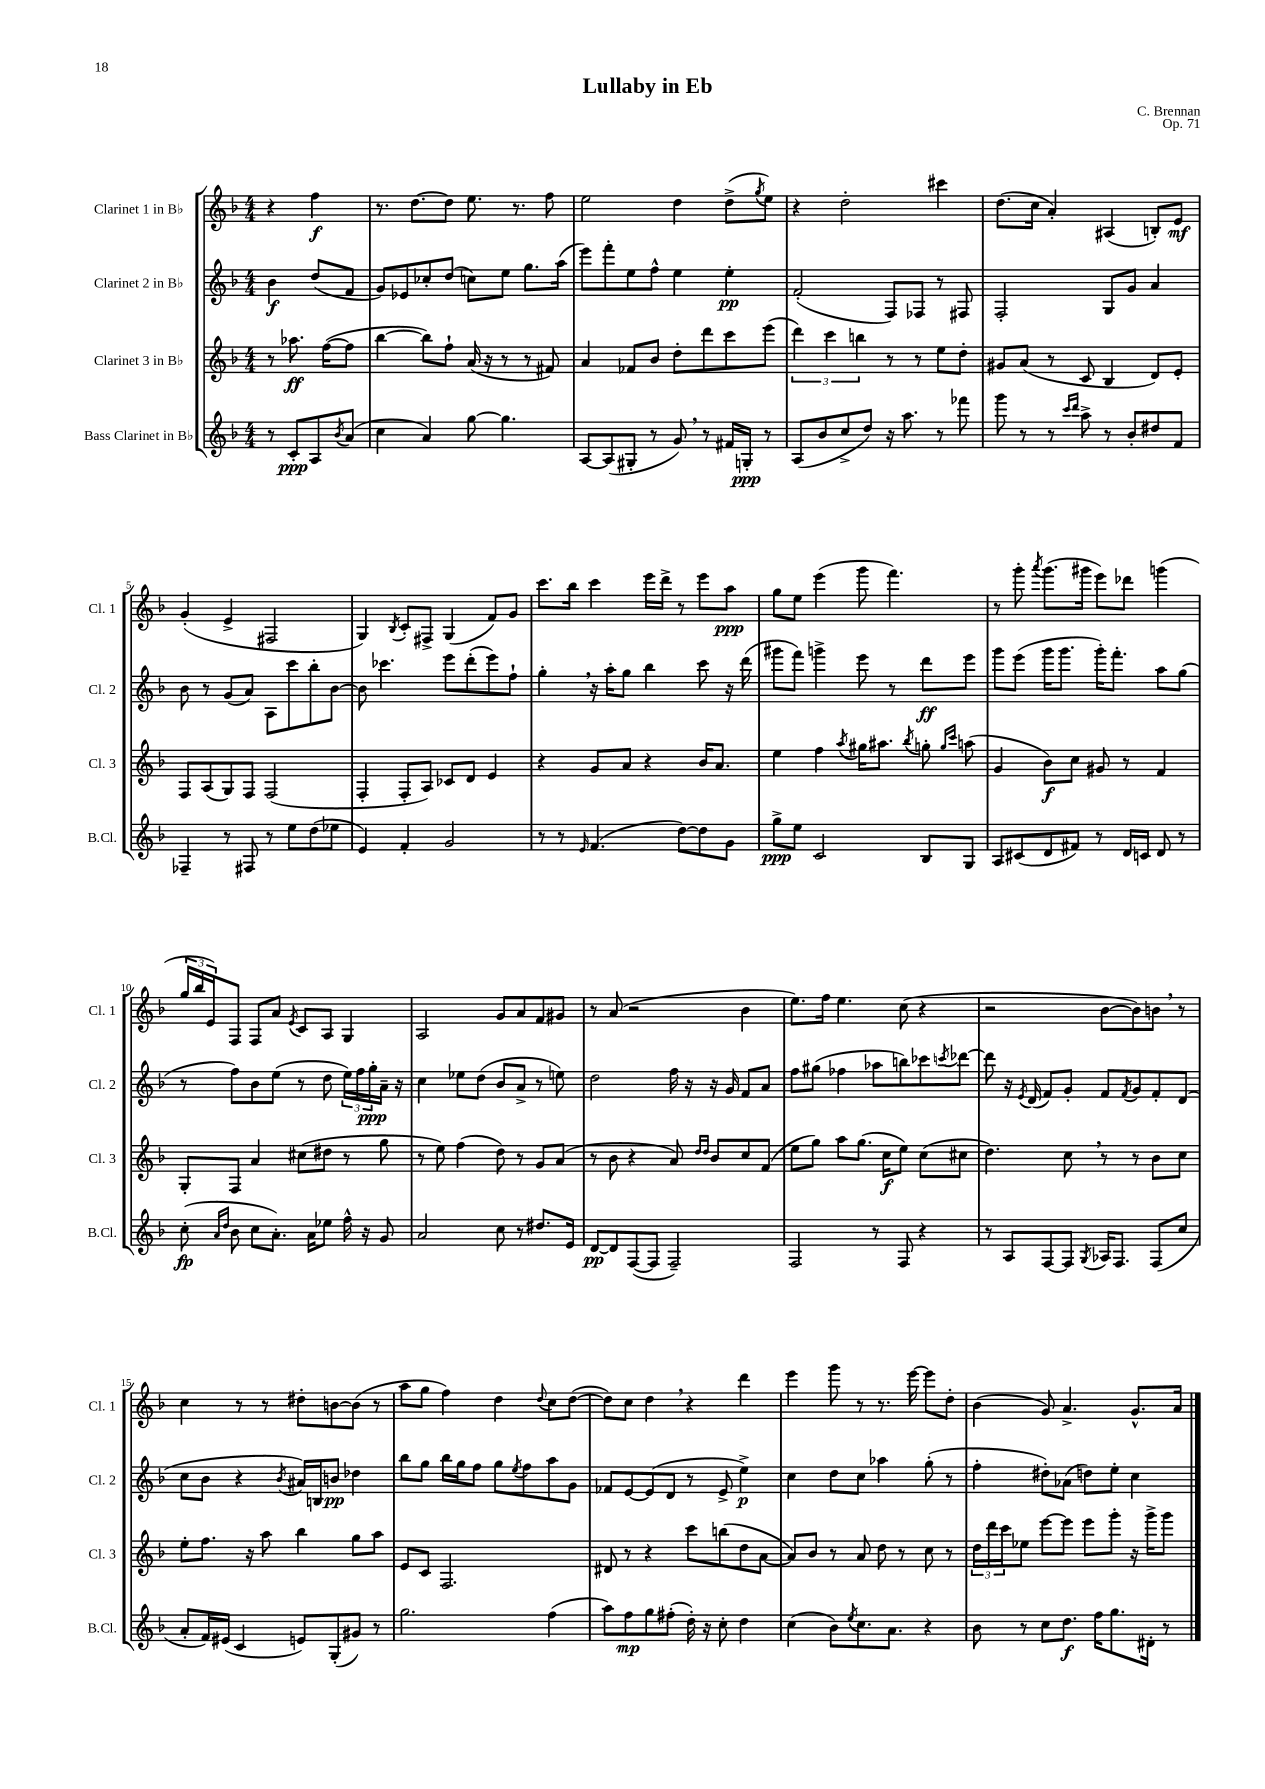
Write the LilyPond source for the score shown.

\header { title = "Lullaby in Eb" composer = "C. Brennan" opus = "Op. 71" }
<<
\new StaffGroup <<
\new Staff = "s0" \with { instrumentName = "Clarinet 1 in Bb" shortInstrumentName = "Cl. 1" } {
    \clef treble \key f \major \numericTimeSignature \time 4/4 \partial 2
    r4 f''4\f |
    r8. d''8.~ d''8 e''8. r8. f''8 |
    e''2 d''4 d''8->( \acciaccatura { g''8 } e''8) |
    r4 d''2-. cis'''4 |
    d''8.( c''16 a'4-.) ais4( b8-.) e'8\mf |
    g'4-.( e'4-> fis2 |
    g4) \acciaccatura { bes8 } c'8-. fis8-> g4( f'8) g'8 |
    c'''8. bes''16 c'''4 e'''16 d'''16-> r8 e'''8 a''8\ppp |
    g''8 e''8 e'''4( g'''8 f'''4.) |
    r8 g'''8-. \acciaccatura { a'''8 } g'''8.( gis'''16 e'''8) des'''8 g'''4( |
    \tuplet 3/2 { g''16 bes''16 e'16) } f8 f8 a'8 \acciaccatura { e'8 } c'8 a8 g4 |
    a2 g'8 a'8 f'8 gis'8 |
    r8 a'8( r2 bes'4 |
    e''8.) f''16 e''4. c''8( r4 |
    r2 bes'8~ bes'8) b'8 \breathe r8 |
    c''4 r8 r8 dis''8-. b'8~ b'8( r8 |
    a''8 g''8 f''4) d''4 \appoggiatura { d''8 } c''8 d''8~( |
    d''8) c''8 d''4 \breathe r4 d'''4 |
    e'''4 g'''8 r8 r8. e'''16~ e'''8 d''8-. |
    bes'4( g'8) a'4.-> g'8.-^ a'16 \bar "|." |
}
\new Staff = "s1" \with { instrumentName = "Clarinet 2 in Bb" shortInstrumentName = "Cl. 2" } {
    \clef treble \key f \major \numericTimeSignature \time 4/4 \partial 2
    bes'4\f d''8( f'8 |
    g'8) ees'8 ces''8-. d''8( c''8) e''8 g''8. a''16( |
    e'''8) f'''8-. e''8 f''8-^ e''4 e''4-.\pp |
    f'2-.( f8) fes8 r8 fis8 |
    f2-. g8 g'8 a'4 |
    bes'8 r8 g'8( a'8) a8 c'''8 bes''8-. bes'8~ |
    bes'8 ces'''4. e'''8 d'''8-.( e'''8) f''8-! |
    g''4-. \breathe r16 a''16-. g''8 bes''4 c'''8 r16 d'''16( |
    gis'''8 f'''8) g'''4-> e'''8 r8 d'''8\ff e'''8 |
    g'''8 e'''8( g'''16 g'''8. g'''16-.) f'''8.-. a''8 g''8( |
    r8 f''8) bes'8 e''8( r8 d''8 \tuplet 3/2 { e''16) f''16 g''16-.\ppp } a'16-- r16 |
    c''4 ees''8 d''8( bes'8 a'8-> r8 e''8) |
    d''2 f''16 r16 r16 g'16 f'8 a'8 |
    f''8 gis''8( fes''4 aes''8 b''8) ces'''8 \acciaccatura { c'''8 } des'''8~ |
    des'''8 r16 \acciaccatura { e'8 } d'16( f'8) g'8-. f'8 \acciaccatura { f'8 } g'8 f'8-. d'8( |
    c''8 bes'8 r4 \acciaccatura { bes'8 } ais'16) b16 b'8\pp des''4 |
    bes''8 g''8 bes''16 g''16 f''8 g''8 \acciaccatura { e''8 } f''8 a''8 g'8 |
    fes'8 e'8~ e'8( d'8 r8 e'8-> e''4->\p) |
    c''4 d''8 c''8 aes''4 g''8-.( r8 |
    f''4-. dis''8-.) aes'8( d''8) e''8-. c''4 \bar "|." |
}
\new Staff = "s2" \with { instrumentName = "Clarinet 3 in Bb" shortInstrumentName = "Cl. 3" } {
    \clef treble \key f \major \numericTimeSignature \time 4/4 \partial 2
    r8 aes''8.\ff f''16~( f''8 |
    bes''4~ bes''8) f''8-! a'16( r16 r8 r8 fis'8) |
    a'4 fes'8 bes'8 d''8-. d'''8 c'''8 e'''8( |
    \tuplet 3/2 { d'''4) c'''4 b''4 } r8 r8 e''8 d''8-. |
    gis'8 a'8( r8 c'8 bes4 d'8) e'8-. |
    f8 a8( g8) f8 f2( |
    f4-. f8-. a8) ces'8 d'8 e'4 |
    r4 g'8 a'8 r4 bes'16 a'8. |
    e''4 f''4 \acciaccatura { a''8 } gis''16 ais''8. \acciaccatura { bes''8 } g''8-. \grace { g''16 c'''16 } a''8( |
    g'4 bes'8\f) c''8 gis'8 r8 f'4 |
    g8-. f8 a'4 cis''8( dis''8 r8 g''8 |
    r8 e''8) f''4( d''8) r8 g'8 a'8( |
    r8 bes'8 r4 a'8) \grace { d''16 d''16 } bes'8 c''8 f'8( |
    e''8 g''8) a''8 g''8.( c''16\f e''8) c''8( cis''8 |
    d''4.) c''8 \breathe r8 r8 bes'8 c''8 |
    e''8-. f''8. r16 a''8 bes''4 g''8 a''8 |
    e'8 c'8 f2. |
    dis'8 r8 r4 c'''8 b''8( d''8 a'8~ |
    a'8) bes'8 r8 a'8 d''8 r8 c''8 r8 |
    \tuplet 3/2 { d''16 d'''16 c'''16 } ees''8 e'''8~ e'''8 e'''8 g'''8-. r16 g'''16-> g'''8 \bar "|." |
}
\new Staff = "s3" \with { instrumentName = "Bass Clarinet in Bb" shortInstrumentName = "B.Cl." } {
    \clef treble \key f \major \numericTimeSignature \time 4/4 \partial 2
    r8 c'8-.\ppp a8 \acciaccatura { bes'8 } a'8( |
    c''4 a'4) g''8~ g''4. |
    a8~ a8( gis8-. r8 g'8) \breathe r8 fis'16 g16-.\ppp r8 |
    a8( bes'8 c''8-> d''8) r16 a''8. r8 fes'''8 |
    g'''8 r8 r8 \grace { c'''16 d'''16 } a''8-> r8 bes'8-. dis''8 f'8 |
    fes4-- r8 fis8 r8 e''8 d''8( ees''8 |
    e'4) f'4-. g'2 |
    r8 r8 \grace { e'16 } f'4.( d''8~) d''8 g'8 |
    g''8->\ppp e''8 c'2 bes8 g8 |
    a8 cis'8( d'8 fis'8) r8 d'16 c'16 d'8 r8 |
    c''8-.\fp( \grace { a'16 d''16 } bes'8 c''8 a'8.-.) a'16 ees''8 f''16-^ r16 g'8 |
    a'2 c''8 r8 dis''8. e'16 |
    d'8~\pp d'8 f8~( f8 f2--) |
    f2 r8 f8 r4 |
    r8 a8 f8~ f8 \acciaccatura { g8 } aes16 f8. f8( c''8 |
    a'8-. f'16) eis'16( c'4 e'8) g8-.( gis'8) r8 |
    g''2. f''4( |
    a''8) f''8\mp g''8 fis''8-.( d''16-.) r16 c''8-. d''4 |
    c''4( bes'8) \acciaccatura { e''8 } c''8. a'8. r4 |
    bes'8 r8 c''8 d''8.\f f''16 g''8. dis'16-. r8 \bar "|." |
}
>>
>>
